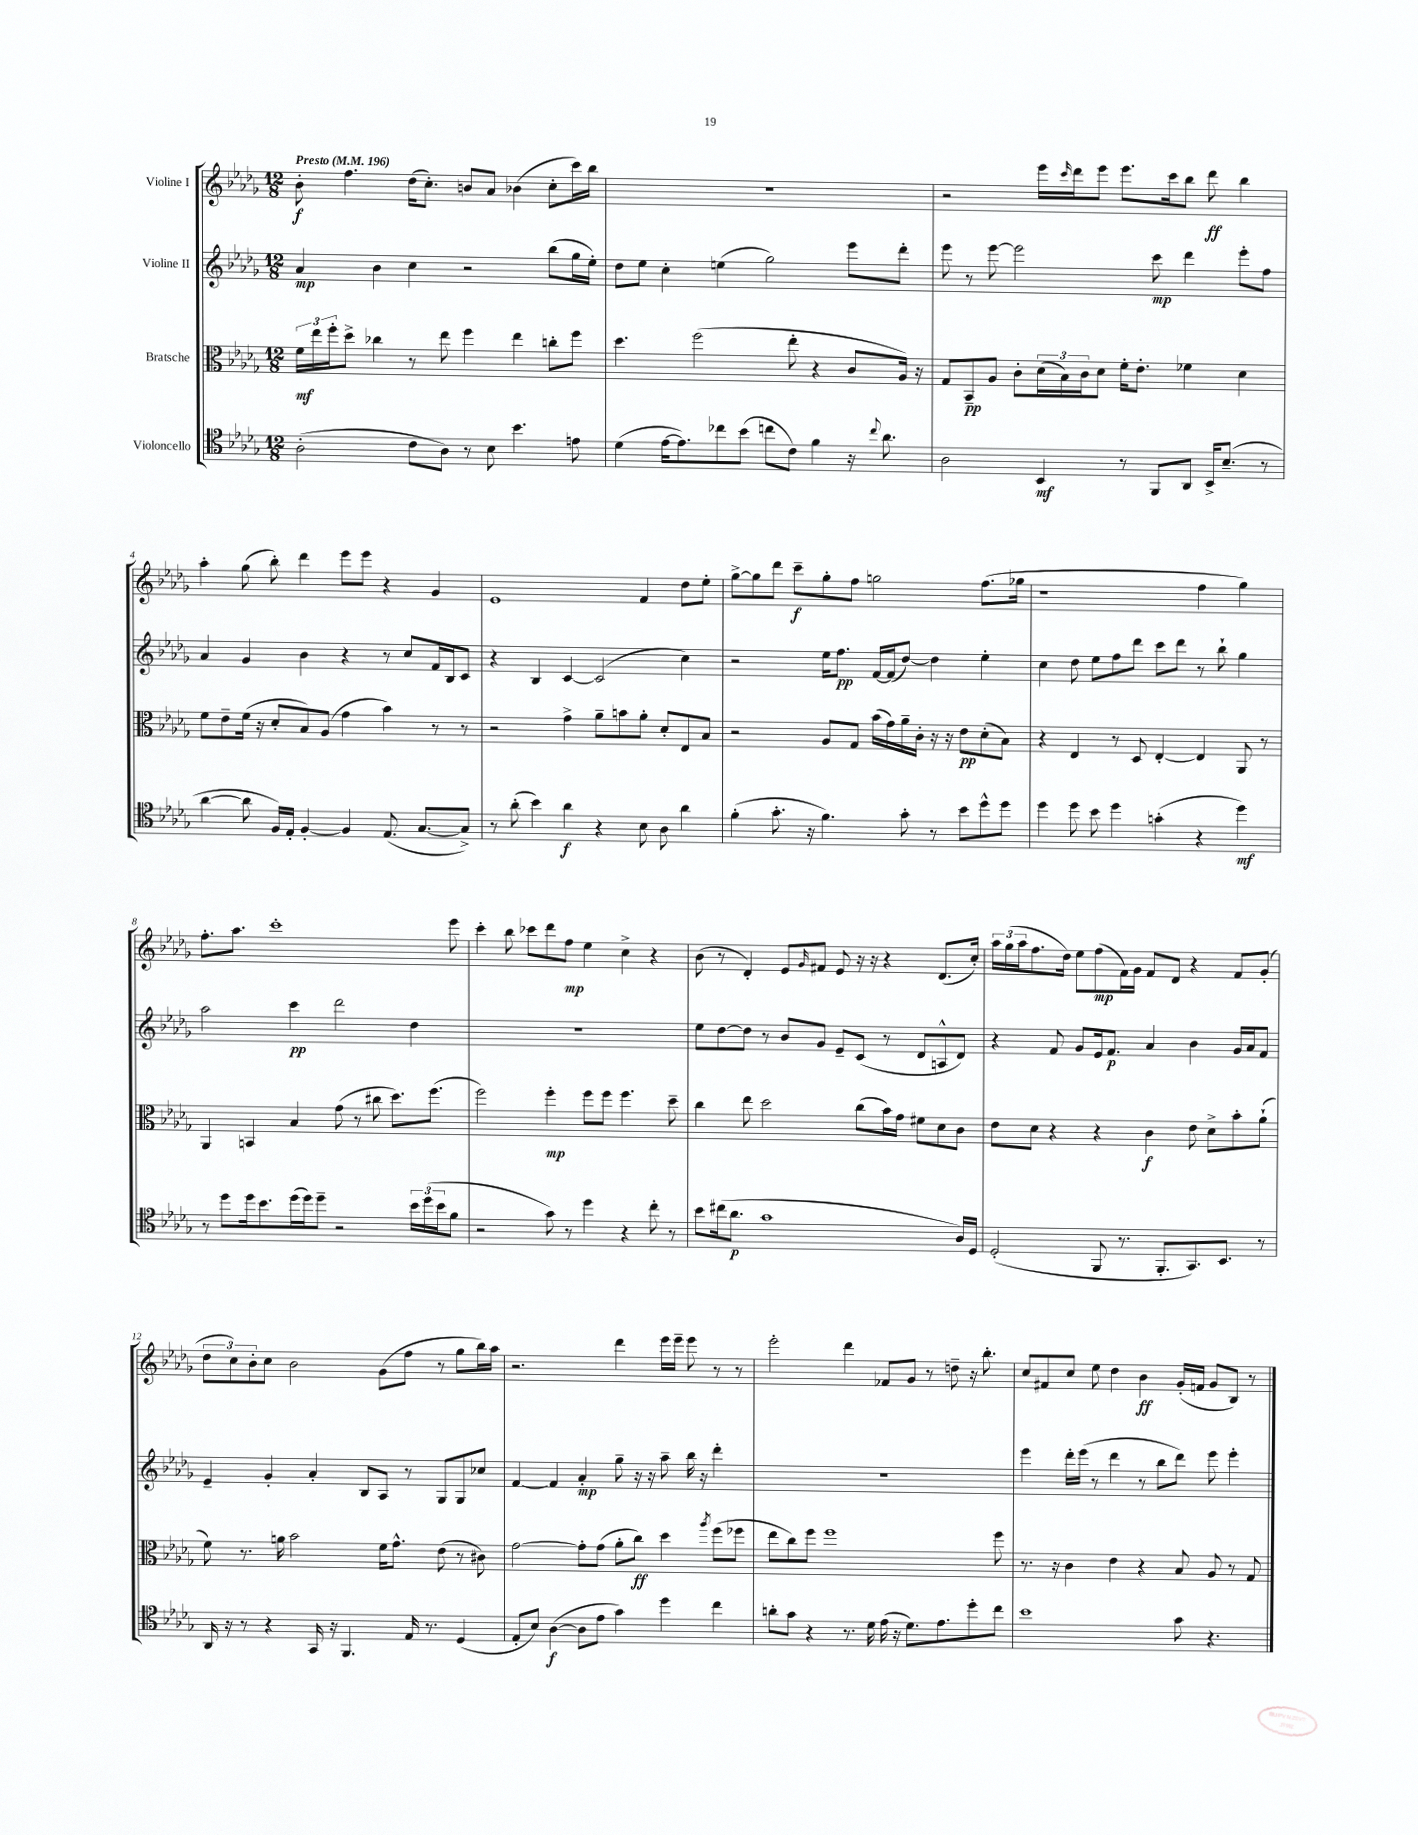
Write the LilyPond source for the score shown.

<<
\new StaffGroup <<
\new Staff = "s0" \with { instrumentName = "Violine I" } {
    \clef treble \key des \major \numericTimeSignature \time 12/8 \tempo "Presto" 4 = 196
    bes'8-.\f f''4. des''16( c''8.-.) b'8 aes'8 bes'4( c''8-. c'''16) bes''16 |
    R1. |
    r2 ees'''16 \grace { c'''16 } des'''16 ees'''8 ees'''8. c'''16 bes''8 des'''8\ff bes''4 |
    aes''4-. ges''8( bes''8-.) des'''4 ees'''8 ees'''8 r4 ges'4 |
    ees'1 f'4 des''8 ees''8-. |
    ges''8~-> ges''8 des'''8 c'''8--\f ges''8-. f''8 g''2 f''8.( ges''16 |
    r1 f''4 ges''4) |
    f''8.-. aes''8. c'''1-. ees'''8 |
    c'''4-. bes''8 ces'''8 des'''8 f''8\mp ees''4 c''4-> r4 |
    bes'8( r8 des'4-.) ees'8 \grace { ges'16 } fis'8 ees'8 r16 r16 r4 des'8.( c''16-.) |
    \tuplet 3/2 { aes''16 ges''16( aes''16 } f''8. des''16) ees''8 f''8\mp( f'16) ges'16 f'8 des'8 r4 f'8 ges'8-.( |
    \tuplet 3/2 { des''8 c''8) bes'8-. } c''8 bes'2 ges'8( f''8 r8 ges''8 bes''16) aes''16 |
    r2. des'''4 ees'''16 ees'''16-- ees'''8 r8 r8 |
    ees'''2-. des'''4 fes'8 ges'8 r8 d''8-- r16 bes''8.-. |
    c''8 fis'8 c''8 ees''8 des''4 bes'4\ff ges'16-.( f'16 ges'8 bes8) r8 \bar "|." |
}
\new Staff = "s1" \with { instrumentName = "Violine II" } {
    \clef treble \key des \major \numericTimeSignature \time 12/8
    aes'4\mp bes'4 c''4 r2 bes''8( ges''16 ees''16-.) |
    des''8 ees''8 c''4-. e''4( ges''2) ees'''8 des'''8-. |
    ees'''8 r8 ees'''8~ ees'''2 c'''8\mp des'''4 ees'''8-. f''8 |
    aes'4 ges'4 bes'4 r4 r8 c''8 f'16 bes16 c'8 |
    r4 bes4 c'4~ c'2( c''4) |
    r2 ees''16 f''8.\pp f'16~ f'16( des''8~) des''4 ees''4-. |
    c''4 des''8 ees''8 f''8 des'''8 c'''8 des'''8 r8 bes''8-! ges''4 |
    aes''2 c'''4\pp des'''2 des''4 |
    R1. |
    ees''8 des''8~ des''8 r8 bes'8 ges'8 ees'8-- c'8( r8 des'8 a8-^ des'8) |
    r4 f'8 ges'8 ees'16 f'8.\p aes'4 bes'4 ges'16 aes'16 f'8 |
    ees'4-- ges'4-. aes'4-. bes8 aes8 r8 ges8 ges8 ces''8 |
    f'4~ f'4 aes'4-.\mp ges''8-- r16 r16 aes''8-- bes''16 r16 des'''4-. |
    R1. |
    ees'''4 des'''16-. ees'''16( r8 des'''4 r8 bes''8 des'''8) ees'''8 ees'''4-. \bar "|." |
}
\new Staff = "s2" \with { instrumentName = "Bratsche" } {
    \clef alto \key des \major \numericTimeSignature \time 12/8
    \tuplet 3/2 { f'16\mf ees''16 f''16-. } des''8-> ces''4 r8 ees''8 f''4 ees''4 c''8-. f''8 |
    des''4. f''2( ees''8-. r4 c'8 aes16) r16 |
    ges8 bes,8--\pp aes8 c'8-. \tuplet 3/2 { des'16( bes16) c'16 } des'8 f'16-. ees'8.-. fes'4 des'4 |
    f'8 ees'8-- f'16( r16 des'8-. bes8) aes8( ges'4 bes'4) r8 r8 |
    r2 ges'4-> aes'8-- b'8 aes'8-. des'8-. ees8 bes8 |
    r2 aes8 ges8 bes'16( ges'16) aes'16-- c'16-. r16 r16 ees'8\pp des'8-.( bes8) |
    r4 ees4 r8 des8 ees4~-. ees4 aes,8 r8 |
    aes,4 b,4 bes4 ges'8( r8 cis''8 des''8.) f''8.( |
    f''2) f''4-.\mp f''8 f''8 f''4. des''8-- |
    c''4 ees''8 des''2 c''8( bes'16) ges'16 fis'8 des'8 c'8 |
    ees'8 des'8 r4 r4 c'4\f ees'8 des'8-> bes'8-. aes'8-!( |
    f'8) r8. a'16 bes'2 f'16 ges'8.-^ ees'8( r8 cis'8) |
    ges'2~ ges'8-. ges'8( aes'8-. c''8\ff) des''4 \acciaccatura { aes''8 } f''8( fes''8 |
    ees''8 c''8) f''8 f''1 f''8 |
    r8. r16 c'4 ees'4 r4 bes8 aes8 r8 ges8 \bar "|." |
}
\new Staff = "s3" \with { instrumentName = "Violoncello" } {
    \clef tenor \key des \major \numericTimeSignature \time 12/8
    aes2-.( c'8 aes8) r8 bes8 bes'4. e'8 |
    des'4( ees'16~ ees'8.) ces''8 bes'8( c''8 c'8) f'4 r16 \appoggiatura { c''8 } aes'8. |
    aes2 bes,4\mf r8 f,8 aes,8 bes,16-> bes8.--( r8 |
    aes'4~ aes'8 f16) ees16-. f4~-. f4 ees8.( ges8.~ ges8->) |
    r8 aes'8-.( bes'4) aes'4\f r4 bes8 aes8 aes'4 |
    f'4-.( ges'8.-. r16 f'4.) ges'8-. r8 bes'8 des''8-^ des''8 |
    des''4 des''8 bes'8 des''4 g'4-.( r4 des''4\mf) |
    r8 des''8 des''16 bes'8. des''16( des''16) des''8-- r2 \tuplet 3/2 { bes'16 des''16( bes'16 } f'8 |
    r2 ges'8) r8 des''4 r4 c''8-. r8 |
    bes'8 cis''16( aes'8.\p ges'1 aes16) des16 |
    des2-.( f,8 r8. f,8.-. ges,8.) bes,8. r8 |
    aes,16 r16 r8 r4 ges,16 r16 f,4. ees16 r8. des4( |
    ees8-. bes8) aes4~\f( aes8 ees'8 ges'4) des''4 c''4 |
    a'8-. ges'8 r4 r8. des'16 ees'16( r16 des'8.) ees'8. des''8-. c''8 |
    bes'1 ges'8 r4. \bar "|." |
}
>>
>>
